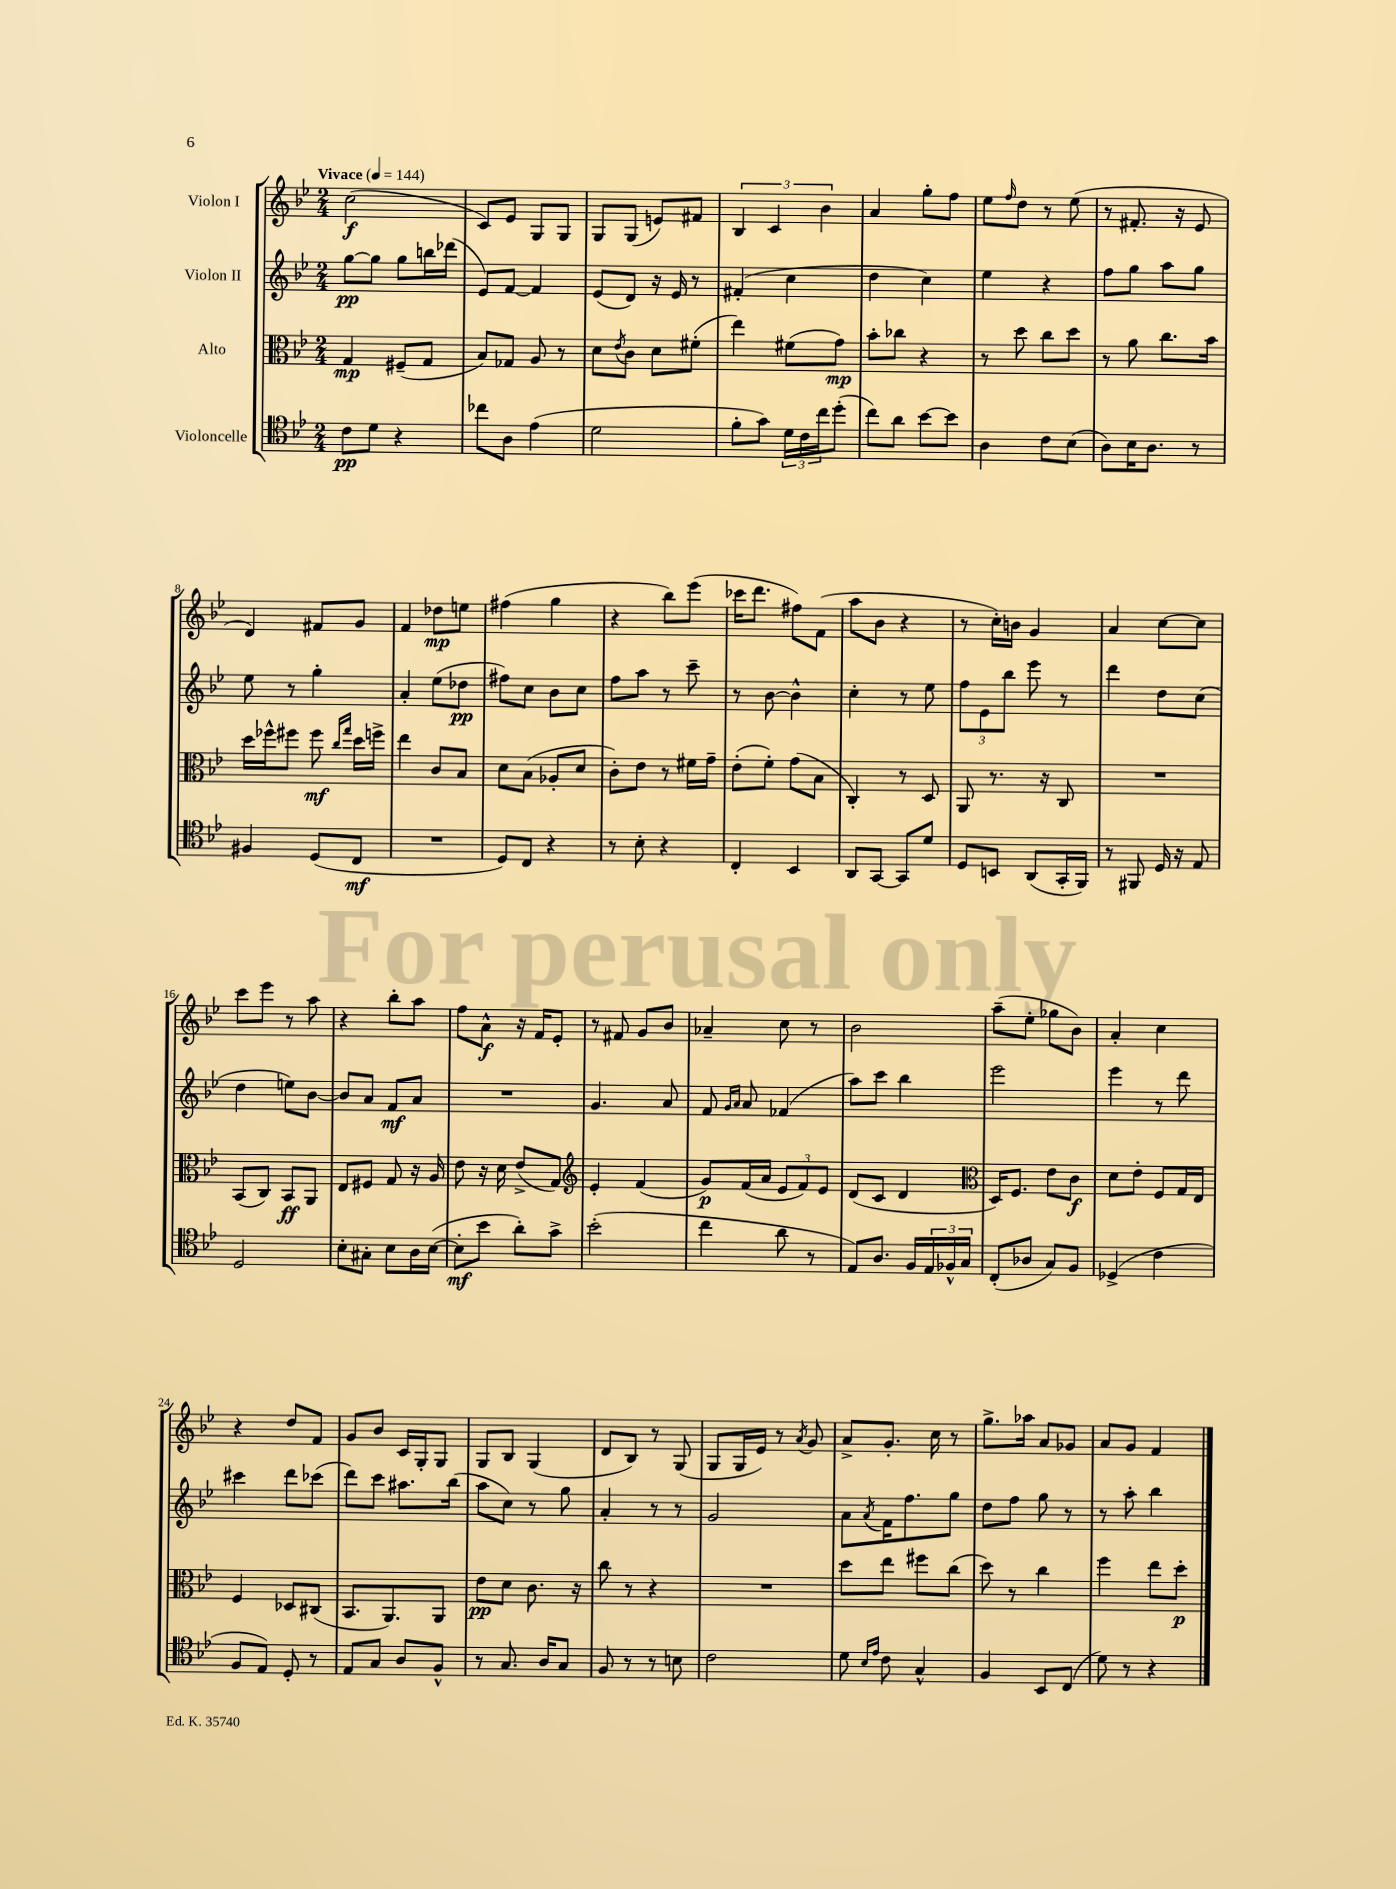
<<
\new StaffGroup <<
\new Staff = "s0" \with { instrumentName = "Violon I" } {
    \clef treble \key bes \major \numericTimeSignature \time 2/4 \tempo "Vivace" 4 = 144
    c''2\f( |
    c'8) ees'8 g8 g8 |
    g8 g8( e'8) fis'8 |
    \tuplet 3/2 { bes4 c'4 bes'4 } |
    a'4 g''8-. f''8 |
    ees''8 \grace { f''16 } d''8 r8 ees''8( |
    r8 fis'8.-. r16 ees'8 |
    d'4) fis'8 g'8 |
    f'4 des''8\mp e''8 |
    fis''4( g''4 |
    r4 bes''8) ees'''8( |
    ces'''16 d'''8. fis''8) f'8( |
    a''8 bes'8 r4 |
    r8 c''16-.) b'16 g'4 |
    a'4 c''8~ c''8 |
    c'''8 ees'''8 r8 a''8 |
    r4 bes''8-. a''8 |
    f''8 a'8-^\f r16 f'16 ees'8-. |
    r8 fis'8 g'8 bes'8 |
    aes'4-- c''8 r8 |
    bes'2 |
    a''8--( ees''8-. ges''8 bes'8) |
    a'4-. c''4 |
    r4 d''8 f'8 |
    g'8 bes'8 c'16 g16-. g8 |
    g8 bes8 g4( |
    d'8 bes8) r8 g8( |
    g8 g16 ees'16) r8 \acciaccatura { a'8 } g'8 |
    a'8-> g'8.-. c''16 r8 |
    g''8.-> aes''16 a'8 ges'8 |
    a'8 g'8 f'4 \bar "|." |
}
\new Staff = "s1" \with { instrumentName = "Violon II" } {
    \clef treble \key bes \major \numericTimeSignature \time 2/4
    g''8~\pp g''8 g''8 b''16 des'''16( |
    ees'8) f'8~ f'4 |
    ees'8( d'8) r16 ees'16 r8 |
    fis'4-.( c''4 |
    d''4 c''4) |
    ees''4 r4 |
    f''8 g''8 a''8 g''8 |
    ees''8 r8 g''4-. |
    a'4-. ees''8( des''8\pp |
    fis''8) c''8 bes'8 c''8 |
    f''8 a''8 r8 c'''8-- |
    r8 bes'8~ bes'4-^ |
    c''4-. r8 ees''8 |
    \tuplet 3/2 { f''8 ees'8 bes''8 } ees'''8 r8 |
    d'''4 d''8 c''8( |
    d''4 e''8) bes'8~ |
    bes'8 a'8 f'8\mf a'8 |
    R2 |
    g'4. a'8 |
    f'8 \grace { g'16 a'16 } a'8 fes'4( |
    a''8) c'''8 bes''4 |
    ees'''2 |
    ees'''4 r8 d'''8 |
    cis'''4 d'''8 ces'''8( |
    d'''8) c'''8 ais''8. bes''16( |
    a''8 c''8) r8 g''8 |
    a'4-. r8 r8 |
    g'2 |
    a'8 \acciaccatura { a'8 } f'16 f''8. g''8 |
    d''8 f''8 g''8 r8 |
    r8 a''8-. bes''4 \bar "|." |
}
\new Staff = "s2" \with { instrumentName = "Alto" } {
    \clef alto \key bes \major \numericTimeSignature \time 2/4
    g4\mp fis8--( g8 |
    bes8) ges8 a8 r8 |
    d'8 \acciaccatura { ees'8 } c'8 d'8 fis'8-.( |
    ees''4) fis'8( g'8\mp) |
    bes'8-. ces''8 r4 |
    r8 d''8 c''8 d''8 |
    r8 a'8 c''8. bes'16 |
    d''16 fes''16-^ fis''8 fis''8\mf \grace { c''16 g''16 } d''16 f''16-> |
    ees''4 c'8 bes8 |
    d'8 bes8( aes8-. d'8 |
    c'8-.) ees'8 r8 fis'16 g'16-- |
    ees'8-.( f'8-.) g'8( bes8 |
    c4-.) r8 d8 |
    a,8 r8. r16 c8 |
    R2 |
    bes,8( c8) bes,8\ff a,8 |
    ees8 fis8 g8 r16 a16 |
    ees'8 r16 d'16 ees'8->( g8) |
    \clef treble ees'4-. f'4( |
    g'8\p) f'16( a'16 \tuplet 3/2 { ees'8 f'8) ees'8 } |
    d'8( c'8 d'4 |
    \clef alto d16) f8. ees'8 c'8\f |
    d'8 ees'8-. f8 g16 ees16 |
    f4 des8 cis8( |
    bes,8. a,8.) a,8 |
    ees'8\pp d'8 c'8. r16 |
    c''8 r8 r4 |
    R2 |
    d''8 ees''8 fis''8 c''8( |
    d''8) r8 c''4 |
    f''4 ees''8 d''8-.\p \bar "|." |
}
\new Staff = "s3" \with { instrumentName = "Violoncelle" } {
    \clef tenor \key bes \major \numericTimeSignature \time 2/4
    c'8\pp d'8 r4 |
    ces''8 a8 ees'4( |
    d'2 |
    f'8-. g'8) \tuplet 3/2 { d'16 c'16 c''16 } d''8-.( |
    c''8) a'8 bes'8~ bes'8 |
    a4 c'8 bes8( |
    a8) bes16 a8. r8 |
    fis4 d8( c8\mf |
    R2 |
    d8) c8 r4 |
    r8 bes8-. r4 |
    c4-. bes,4 |
    a,8 g,8~ g,8 d'8 |
    d8 b,8 a,8( g,16-. f,16) |
    r8 fis,8 d16 r16 ees8 |
    d2 |
    bes8-. gis8-. bes8 a16 bes16~( |
    bes8-.\mf bes'8 a'8-.) g'8-> |
    bes'2-.( |
    c''4 a'8 r8 |
    ees8) a8. f16 \tuplet 3/2 { ees16 fes16-^ g16 } |
    c8-.( aes8 g8) f8 |
    des4->( c'4 |
    f8 ees8) d8-. r8 |
    ees8 g8 a8 f8-^ |
    r8 g8. a16 g8 |
    f8 r8 r8 b8 |
    c'2 |
    d'8 \grace { bes16 ees'16 } c'8 g4-^ |
    f4 bes,8 c8( |
    d'8) r8 r4 \bar "|." |
}
>>
>>
